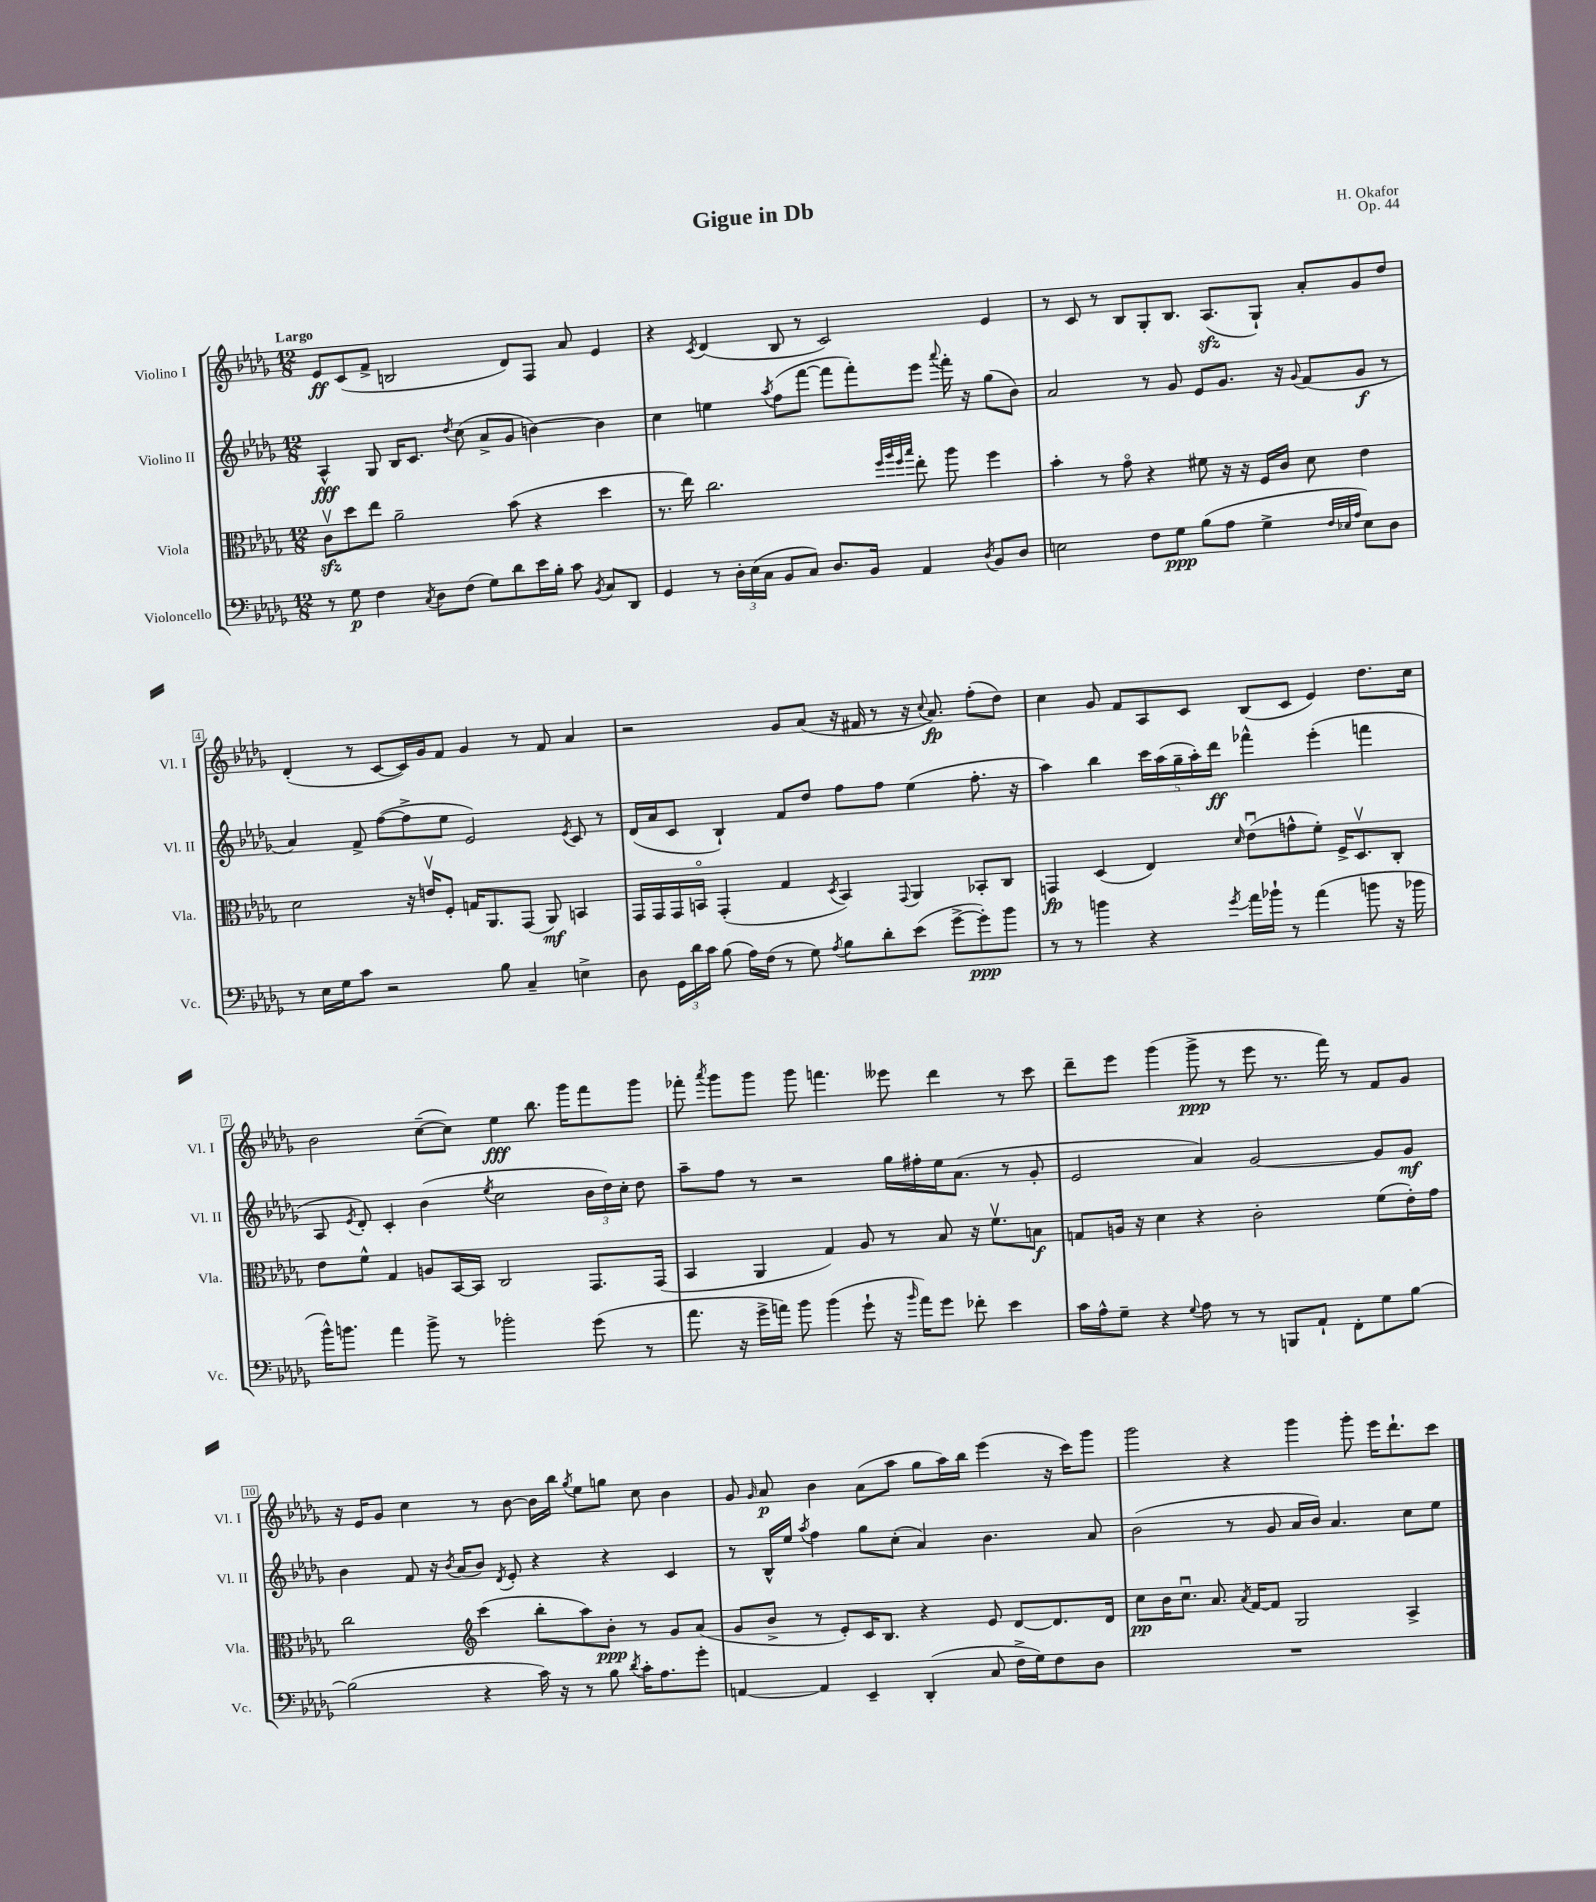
\header { title = "Gigue in Db" composer = "H. Okafor" opus = "Op. 44" }
<<
\new StaffGroup <<
\new Staff = "s0" \with { instrumentName = "Violino I" shortInstrumentName = "Vl. I" } {
    \clef treble \key des \major \numericTimeSignature \time 12/8 \tempo "Largo"
    \autoBeamOff ees'8[\ff c'8( f'8]-> b2 des'8[) f8] aes'8 ees'4 |
    r4 \acciaccatura { c'8 } des'4( bes8 r8 c'2) ees'4 |
    r8 c'8 r8 bes8[ ges8-. bes8.] aes8.[\sfz( ges8]-!) aes'8[-. ges'8 des''8] |
    des'4-.( r8 c'8[~ c'16) ges'16 f'8] ges'4 r8 f'8 aes'4 |
    r2 ges'8[ aes'8]( r16 fis'16 r8 r16 \appoggiatura { c''8 } aes'8.\fp) f''8[-.( des''8]) |
    c''4 ges'8 f'8[ aes8 c'8] bes8[( c'8] ees'4) des''8.[ c''16] |
    bes'2 c''8[~--( c''8]) ees''4\fff bes''8. ges'''16[ f'''8 ges'''8] |
    fes'''8-. \acciaccatura { aes'''8 } ges'''8[ ges'''8] ges'''8 f'''4. eeses'''8 des'''4 r8 c'''8 |
    des'''8[-- ees'''8] ges'''4( ges'''8->\ppp r8 ees'''8 r8. f'''16) r8 f'8[ ges'8] |
    r16 ees'16[ ges'8] c''4 r8 bes'8~ bes'16[ bes''16] \acciaccatura { ges''8 } ees''8[ g''8] c''8 bes'4 |
    ges'8 \grace { ges'16 } aes'8\p bes'4 aes'8[( aes''8] ges''8[ aes''16) bes''16] ees'''4( r16 c'''16[) ges'''8] |
    ges'''2 r4 ges'''4 ges'''8-. ees'''16[ des'''8.-! c'''8] \bar "|." |
}
\new Staff = "s1" \with { instrumentName = "Violino II" shortInstrumentName = "Vl. II" } {
    \clef treble \key des \major \numericTimeSignature \time 12/8
    \autoBeamOff aes4-^\fff ges8 bes16[ c'8.] \acciaccatura { des''8 } c''8( aes'8[-> ges'8] b'4~) b'4 |
    c''4 e''4 \acciaccatura { aes''8 } f''8[( f'''8]~ f'''8[ f'''8-.) ees'''8] \appoggiatura { aes'''8 } f'''16-. r16 ges''8[( bes'8]) |
    aes'2 r8 ges'8 ees'8[ ges'8.] r16 \appoggiatura { ges'8 } f'8[( ges'8]\f r8 |
    aes'4) f'8-> f''8[~( f''8-> ees''8] ees'2) \acciaccatura { ees'8 } c'8 r8 |
    des'16[( aes'16 c'8] bes4-!) f'8[ des''8] f''8[ f''8] ees''4( f''8.-. r16 |
    aes''4) bes''4 \tuplet 5/4 { c'''16[ aes''16( ges''16-- aes''16-.) des'''16]\ff } fes'''4-^ ees'''4-.( f'''4 |
    aes8 \acciaccatura { ees'8 } des'8-.) c'4-. bes'4( \acciaccatura { ees''8 } c''2 \tuplet 3/2 { bes'16[ des''16) c''16]-. } des''8 |
    aes''8[-- f''8] r8 r2 ges''16[ fis''16-. ees''16 aes'8.]( r8 ges'8-. |
    ees'2 aes'4) ges'2~ ges'8[ ges'8]\mf |
    bes'4 f'8 r16 \acciaccatura { bes'8 } aes'16[( bes'8]) \acciaccatura { des'8 } ees'8-. r4 r4 c'4 |
    r8 bes16[-^ ees''16] \acciaccatura { aes''8 } f''4 ges''8[ c''8]-.( aes'4) bes'4. aes'8 |
    bes'2( r8 ges'8 aes'16[ bes'16]) aes'4. c''8[ ees''8] \bar "|." |
}
\new Staff = "s2" \with { instrumentName = "Viola" shortInstrumentName = "Vla." } {
    \clef alto \key des \major \numericTimeSignature \time 12/8
    \autoBeamOff c'8[\upbow\sfz des''8 ees''8] aes'2-- bes'8( r4 des''4 |
    r8. ees''16) c''2. \grace { f''32[ aes''32 f''32 bes''32] } ees''8-. aes''8 f''4 |
    bes'4-. r8 ges'8\flageolet r4 fis'8 r16 r16 f16[ c'16] des'8 ees'4 |
    des'2 r16 e'16[\upbow f8]-. g16[ aes,8. ges,8]( aes,8\mf) b,4 |
    ges,16[ ges,16 ges,16 b,16]\flageolet ges,4-.( ges4 \acciaccatura { des8 } b,4) \appoggiatura { ges,8 } aes,4 bes,8[-. c8] |
    g,4\fp des4( ees4) \grace { des'16 } ees'8[\downbow( g'8-^ f'8]-.) f16[-> des8.\upbow c8]-. |
    ees'8[ f'8]-^ ges4 a8[ bes,16~ bes,16] c2 ges,8.[ ges,16]( |
    bes,4 aes,4 ges4) aes8 r8 bes8 r16 f'8.[\upbow b8]\f |
    g8[ a16] r16 des'4 r4 c'2-. f'8[( ees'16-.) ges'16] |
    c''2 \clef treble c'''4( bes''8[-. aes''8) bes'8]-.\ppp r8 ges'8[ aes'8]( |
    ges'8[ bes'8]-> r8 ees'8[-.) c'16 bes8.] r4 ees'8 des'8[~ des'8. des'16] |
    c''8[\pp bes'16 c''8.]\downbow aes'8. \acciaccatura { aes'8 } f'16[~ f'8] ges2 aes4-> \bar "|." |
}
\new Staff = "s3" \with { instrumentName = "Violoncello" shortInstrumentName = "Vc." } {
    \clef bass \key des \major \numericTimeSignature \time 12/8
    \autoBeamOff r8 ges8\p f4 \acciaccatura { c8 } des8[ f8]( ges8[) des'8 ees'16 bes16]-. c'8 \acciaccatura { bes,8 } c8[ des,8] |
    ges,4 r8 \tuplet 3/2 { des16[-. ees16( c16] } bes,8[ c8]) des8.[ bes,16] aes,4 \acciaccatura { des8 } bes,8[ des8] |
    e2 f8[ ges8]\ppp bes8[( aes8] ges4-> \grace { f32[ ees32 aes32] } ees8[) des8] |
    r8 ees16[ ges16 c'8] r2 bes8 c4-- e4-> |
    des8 \tuplet 3/2 { ges,16[ des'16 c'16] } bes8( aes16[) f16]( r8 ges8) \acciaccatura { aes8 } bes8[ des'8-. ees'8]( ges'8[~-> ges'8-.\ppp) bes'8] |
    r8 r8 b'4 r4 \acciaccatura { ges'8 } aes'16[ bes'16]-! r8 aes'4( b'8 r16 bes'16 |
    bes'16[-^) b'8.] aes'4 b'8-> r8 bes'2-. ges'8( r8 |
    aes'8. r16 ges'16[-> a'16]) bes'8 bes'4( ges'8-! r16 \grace { bes'16 } a'16[) ges'8] fes'8-. ees'4 |
    c'16[ aes16-^ ges8]-- r4 \appoggiatura { ges8 } aes8 r8 r8 b,,8[ aes,8]-! f,8[-. ges8 bes8]~ |
    bes2( r4 c'16) r16 r8 bes8 \acciaccatura { des'8 } c'16[-. aes8. ges'8]-. |
    a,4~ a,4 ees,4-- des,4-.( c8 f16[-> ges16) f8 des8] |
    R1. \bar "|." |
}
>>
>>
\layout { \context { \Score \override BarNumber.stencil = #(make-stencil-boxer 0.1 0.3 ly:text-interface::print) } }
